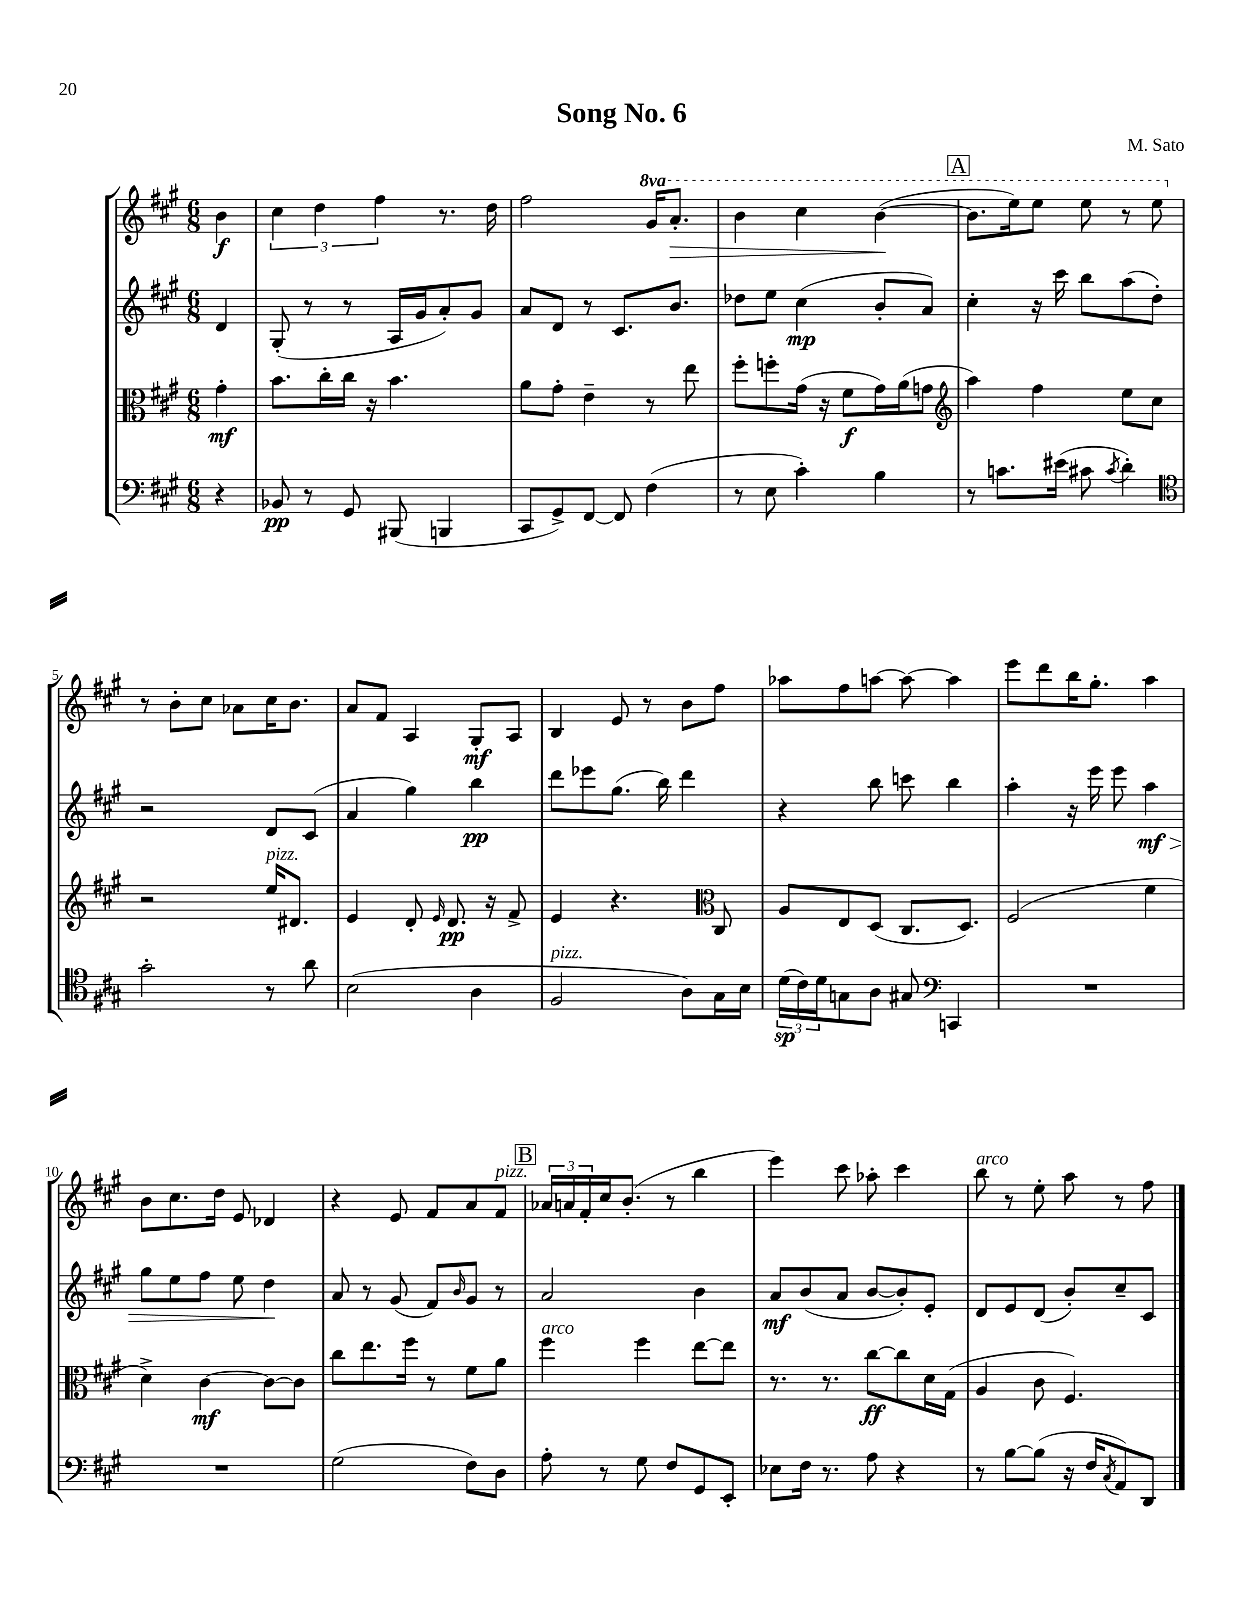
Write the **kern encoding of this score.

**kern	**kern	**kern	**kern
*staff4	*staff3	*staff2	*staff1
*clefF4	*clefC3	*clefG2	*clefG2
*k[f#c#g#]	*k[f#c#g#]	*k[f#c#g#]	*k[f#c#g#]
*M6/8	*M6/8	*M6/8	*M6/8
4r	4g#'	4d	4b
=	=	=	=
8BB-	8.b	(8G#'	6cc#
8r	.	8r	.
.	.	.	6dd
.	16cc#'	.	.
8GG#	16cc#	8r	.
.	16r	.	.
.	.	.	6ff#
(8BBB#	4.b	16A	.
.	.	16g#	.
4BBB	.	8a')	8.r
.	.	8g#	.
.	.	.	16dd
=	=	=	=
8CC#	8a	8a	2ff#
8GG#^)	8g#'	8d	.
[8FF#	4e~	8r	.
8FF#]	.	8.c#	.
(4F#	8r	.	16gg#
.	.	8.b	8.aa'
.	8ee	.	.
=	=	=	=
8r	8ff#'	8dd-	4bb
8E	8ff'	8ee	.
4c#')	(16g#	(4cc#	4ccc#
.	16r	.	.
.	8f#	.	.
4B	16g#)	8b'	([4bb
.	(16a	.	.
.	8g	8a)	.
=	=	=	=
*	*clefG2	*	*
8r	4aa)	4cc#'	8.bb]
8.c	.	.	.
.	.	.	16eee)
.	4ff#	16r	8eee
(16e#	.	16ccc#	.
8c#	.	8bb	8eee
8qc#	.	.	.
4d')	8ee	(8aa	8r
.	8cc#	8dd')	8eee
=	=	=	=
*clefC4	*	*	*
2g#'	2r	2r	8r
.	.	.	8b'
.	.	.	8cc#
.	.	.	8a-
8r	16ee	8d	16cc#
.	8.d#	.	8.b
8a	.	(8c#	.
=	=	=	=
(2B	4e	4a	8a
.	.	.	8f#
.	8d'	4gg#)	4A
.	16qqe	.	.
.	8.d	.	.
4A	.	4bb	8G#'
.	16r	.	.
.	8f#^	.	8A
=	=	=	=
2F#	4e	8ddd	4B
.	.	8eee-	.
.	4.r	(8.gg#	8e
.	.	.	8r
.	.	16bb)	.
8A)	.	4ddd	8b
*	*clefC3	*	*
16G#	8C#	.	8ff#
16B	.	.	.
=	=	=	=
(24d	8A	4r	8aa-
24c#)	.	.	.
24d	.	.	.
8G	8E	.	8ff#
8A	(8D	8bb	[8aa
8G#	8.C#	8ccc	8aa_
*clefF4	*	*	*
4CC	.	4bb	4aa]
.	8.D)	.	.
=	=	=	=
2.r	(2F#	4aa'	8eee
.	.	.	8ddd
.	.	16r	16bb
.	.	16eee	8.gg#'
.	.	8eee	.
.	4f#	4aa	4aa
=	=	=	=
2.r	4d^)	8gg#	8b
.	.	8ee	8.cc#
.	[4c#	8ff#	.
.	.	.	16dd
.	.	8ee	8e
.	8c#_	4dd	4d-
.	8c#]	.	.
=	=	=	=
(2G#	8cc#	8a	4r
.	8.ee	8r	.
.	.	(8g#	8e
.	16ff#	.	.
.	8r	8f#)	8f#
.	.	16qqb	.
8F#)	8f#	8g#	8a
8D	8a	8r	8f#
=	=	=	=
8A'	4ff#	2a	24a-
.	.	.	24a
.	.	.	24f#'
8r	.	.	16cc#
.	.	.	(8.b'
8G#	4ff#	.	.
8F#	.	.	8r
8GG#	[8ee	4b	4bb
8EE'	8ee]	.	.
=	=	=	=
8E-	8.r	8a	4eee)
16F#	.	(8b	.
8.r	8.r	.	.
.	.	8a	8ccc#
8A	[8cc#	[8b	8aa-'
4r	8cc#]	8b'])	4ccc#
.	16d	8e'	.
.	(16G#	.	.
=	=	=	=
8r	4A	8d	8bb
[8B	.	8e	8r
(8B]	8c#	(8d	8ee'
16r	4.F#)	8b')	8aa
16F#	.	.	.
8qC#	.	.	.
8AA)	.	8cc#~	8r
8DD	.	8c#	8ff#
==	==	==	==
*-	*-	*-	*-
